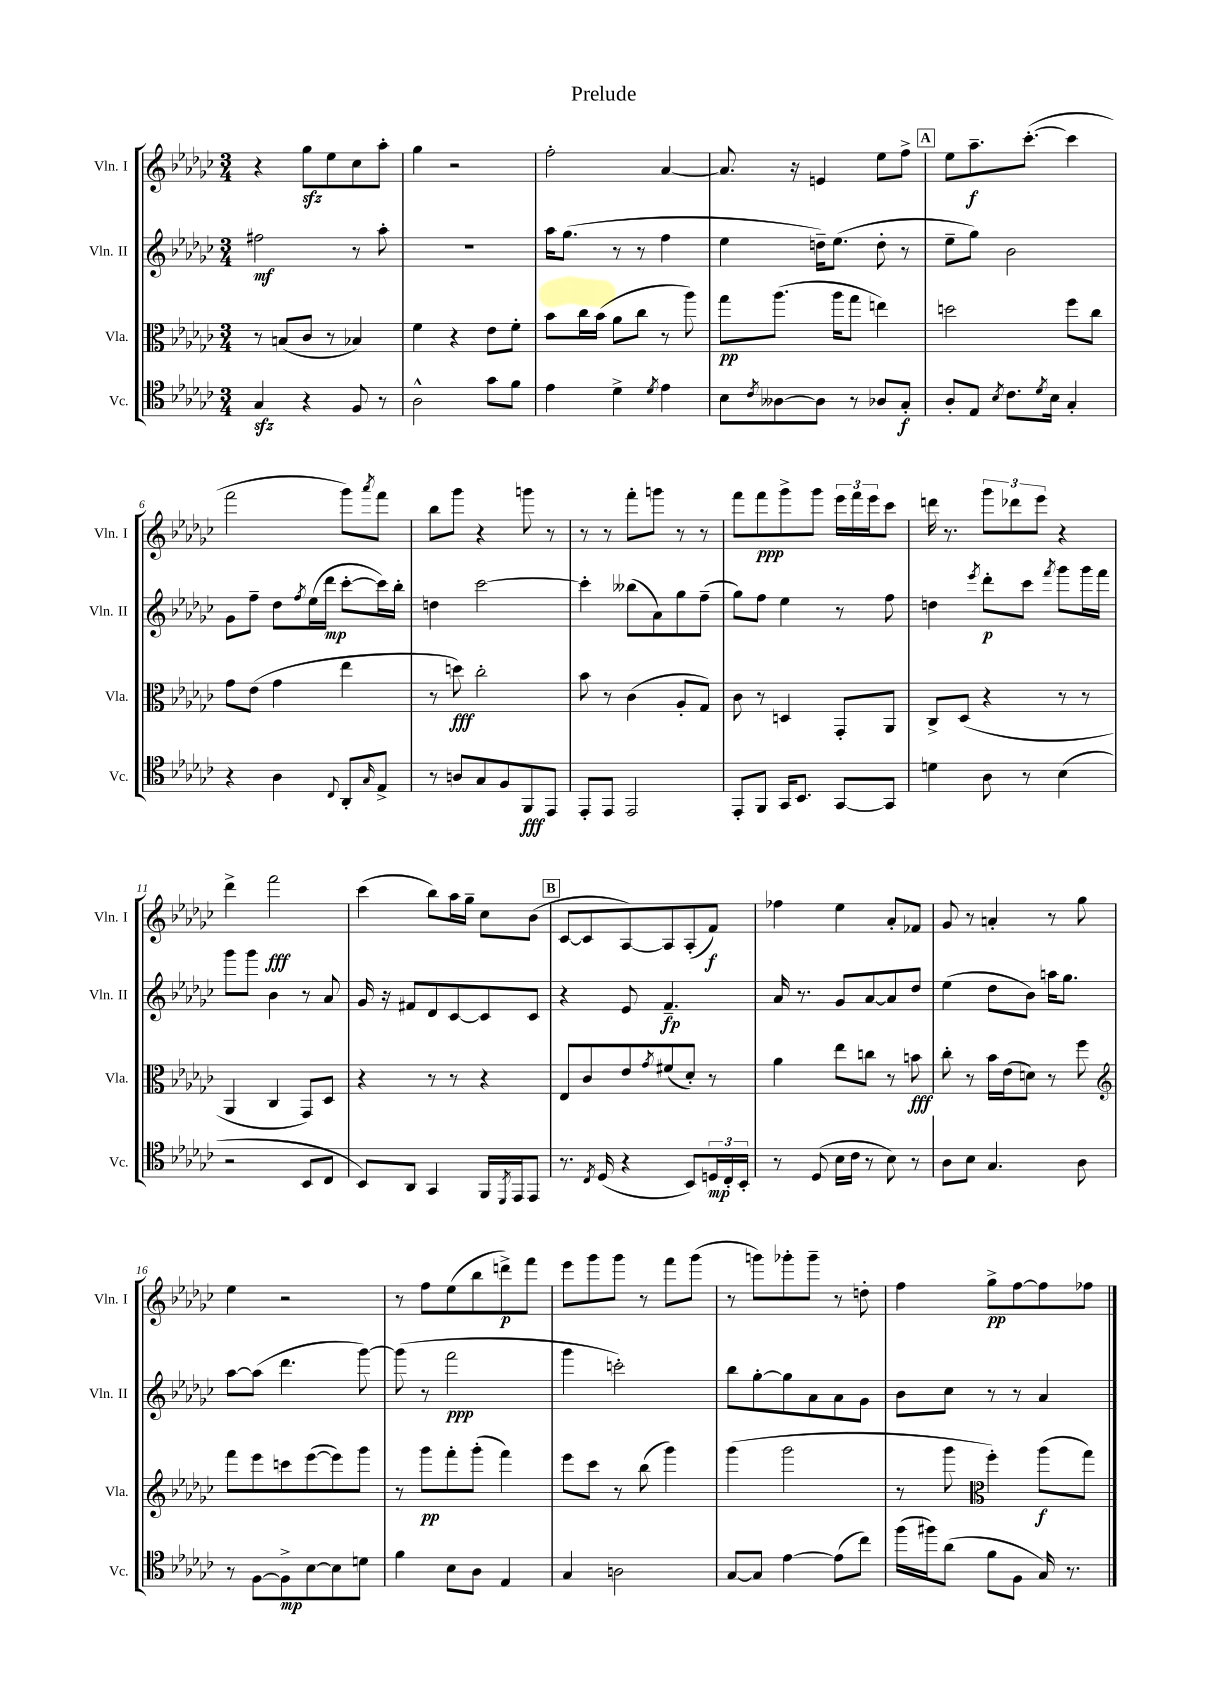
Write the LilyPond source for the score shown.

\header { title = "Prelude" }
<<
\new StaffGroup <<
\new Staff = "s0" \with { instrumentName = "Vln. I" shortInstrumentName = "Vln. I" } {
    \clef treble \key ges \major \numericTimeSignature \time 3/4
    r4 ges''8\sfz ees''8 ces''8 aes''8-. |
    ges''4 r2 |
    f''2-. aes'4~ |
    aes'8. r16 e'4 ees''8 f''8-> |
    \mark \markup { \box "A" } ees''8 aes''8.--\f ces'''8.~-.( ces'''4 |
    f'''2 ges'''8) \acciaccatura { aes'''8 } f'''8 |
    bes''8 ges'''8 r4 g'''8 r8 |
    r8 r8 f'''8-. g'''8 r8 r8 |
    f'''8 f'''8\ppp ges'''8-> ges'''8 \tuplet 3/2 { ees'''16 f'''16 ees'''16 } ces'''8 |
    d'''16 r8. \tuplet 3/2 { ges'''8 des'''8 ees'''8 } r4 |
    des'''4-> f'''2\fff |
    ces'''4( bes''8) aes''16 ges''16-- ces''8 bes'8( |
    \mark \markup { \box "B" } ces'8~ ces'8 aes8~) aes8 aes8-.( f'8\f) |
    fes''4 ees''4 aes'8-. fes'8 |
    ges'8 r8 a'4-. r8 ges''8 |
    ees''4 r2 |
    r8 f''8 ees''8( bes''8 d'''8->\p) f'''8 |
    ees'''8 ges'''8 ges'''8 r8 f'''8 ges'''8( |
    r8 g'''8) ges'''8-. ges'''8-- r8 d''8-. |
    f''4 ges''8->\pp f''8~ f''8 fes''8 \bar "|." |
}
\new Staff = "s1" \with { instrumentName = "Vln. II" shortInstrumentName = "Vln. II" } {
    \clef treble \key ges \major \numericTimeSignature \time 3/4
    fis''2\mf r8 aes''8-. |
    R2. |
    aes''16 ges''8.( r8 r8 f''4 |
    ees''4 d''16--) ees''8.( d''8-. r8 |
    \mark \markup { \box "A" } ees''8-- ges''8) bes'2 |
    ges'8 f''8-- des''8 \acciaccatura { f''8 } ees''16( des'''16\mp ces'''8~-. ces'''16) bes''16-. |
    d''4 ces'''2~ |
    ces'''4-. beses''8( aes'8) ges''8 f''8--( |
    ges''8) f''8 ees''4 r8 f''8 |
    d''4 \acciaccatura { ees'''8 } des'''8-.\p ces'''8 \acciaccatura { f'''8 } ges'''8 ges'''16 f'''16 |
    ges'''8 ges'''8 bes'4 r8 aes'8 |
    ges'16 r16 fis'8 des'8 ces'8~ ces'8 ces'8 |
    \mark \markup { \box "B" } r4 ees'8 f'4.--\fp |
    aes'16 r8. ges'8 aes'8~ aes'8 des''8 |
    ees''4( des''8 bes'8) a''16 ges''8. |
    aes''8~ aes''8( des'''4. ges'''8~) |
    ges'''8( r8 f'''2\ppp |
    ges'''4 c'''2-.) |
    bes''8 ges''8~-. ges''8 aes'8 aes'8 ges'8 |
    bes'8 ces''8 r8 r8 aes'4 \bar "|." |
}
\new Staff = "s2" \with { instrumentName = "Vla." shortInstrumentName = "Vla." } {
    \clef alto \key ges \major \numericTimeSignature \time 3/4
    r8 b8( ces'8 r8 bes4) |
    f'4 r4 ees'8 f'8-. |
    bes'8 ces''16 bes'16( aes'8 ces''8 r8 aes''8) |
    ges''8\pp aes''8.( aes''16 ges''8 e''4) |
    \mark \markup { \box "A" } d''2 f''8 ces''8 |
    ges'8 ees'8( ges'4 ees''4 |
    r8 d''8\fff) ces''2-. |
    bes'8 r8 ces'4( aes8-. ges8) |
    ces'8 r8 d4 ges,8-. aes,8 |
    ces8-> des8( r4 r8 r8 |
    aes,4 ces4 ges,8) des8 |
    r4 r8 r8 r4 |
    \mark \markup { \box "B" } ees8 ces'8 ees'8 \acciaccatura { ges'8 } fis'8( des'8-.) r8 |
    aes'4 ees''8 c''8 r8 b'8\fff |
    ces''8-. r8 bes'16 ees'16( d'8) r8 f''8 |
    \clef treble f'''8 ees'''8 c'''8 ees'''8~( ees'''8) ges'''8 |
    r8 ges'''8\pp f'''8-. ges'''8-.( f'''4) |
    ees'''8 ces'''8 r8 bes''8( ges'''4) |
    ges'''4( ges'''2 |
    r8 ges'''8 \clef alto f''4-.) aes''8\f( ges''8) \bar "|." |
}
\new Staff = "s3" \with { instrumentName = "Vc." shortInstrumentName = "Vc." } {
    \clef tenor \key ges \major \numericTimeSignature \time 3/4
    ges4\sfz r4 f8 r8 |
    aes2-^ ges'8 f'8 |
    ees'4 des'4-> \acciaccatura { des'8 } ees'4 |
    bes8 \acciaccatura { ces'8 } aeses8~ aeses8 r8 aes8 ges8-.\f |
    \mark \markup { \box "A" } aes8-. ees8 \acciaccatura { bes8 } ces'8. \acciaccatura { des'8 } bes16 ges4-. |
    r4 aes4 \appoggiatura { ces8 } aes,8-. \grace { ges16 } ees8-> |
    r8 a8 ges8 f8 f,8\fff ees,8 |
    ees,8-. ees,8 ees,2 |
    ees,8-. f,8 ges,16 bes,8. ges,8~ ges,8 |
    d'4 aes8 r8 bes4( |
    r2 bes,8 ces8 |
    bes,8) aes,8 ges,4 f,16 \acciaccatura { des,8 } ees,16 ees,8 |
    \mark \markup { \box "B" } r8. \acciaccatura { ces8 } des16( r4 bes,8) \tuplet 3/2 { d16\mp ces16-. bes,16-. } |
    r8 des8( bes16 ces'16 r8 bes8) r8 |
    aes8 bes8 ges4. aes8 |
    r8 f8~ f8->\mp bes8~ bes8 d'8 |
    f'4 bes8 aes8 ees4 |
    ges4 a2 |
    ges8~ ges8 ees'4~ ees'8( ces''8) |
    f''16( fis''16) aes'8( f'8 f8 ges16) r8. \bar "|." |
}
>>
>>
